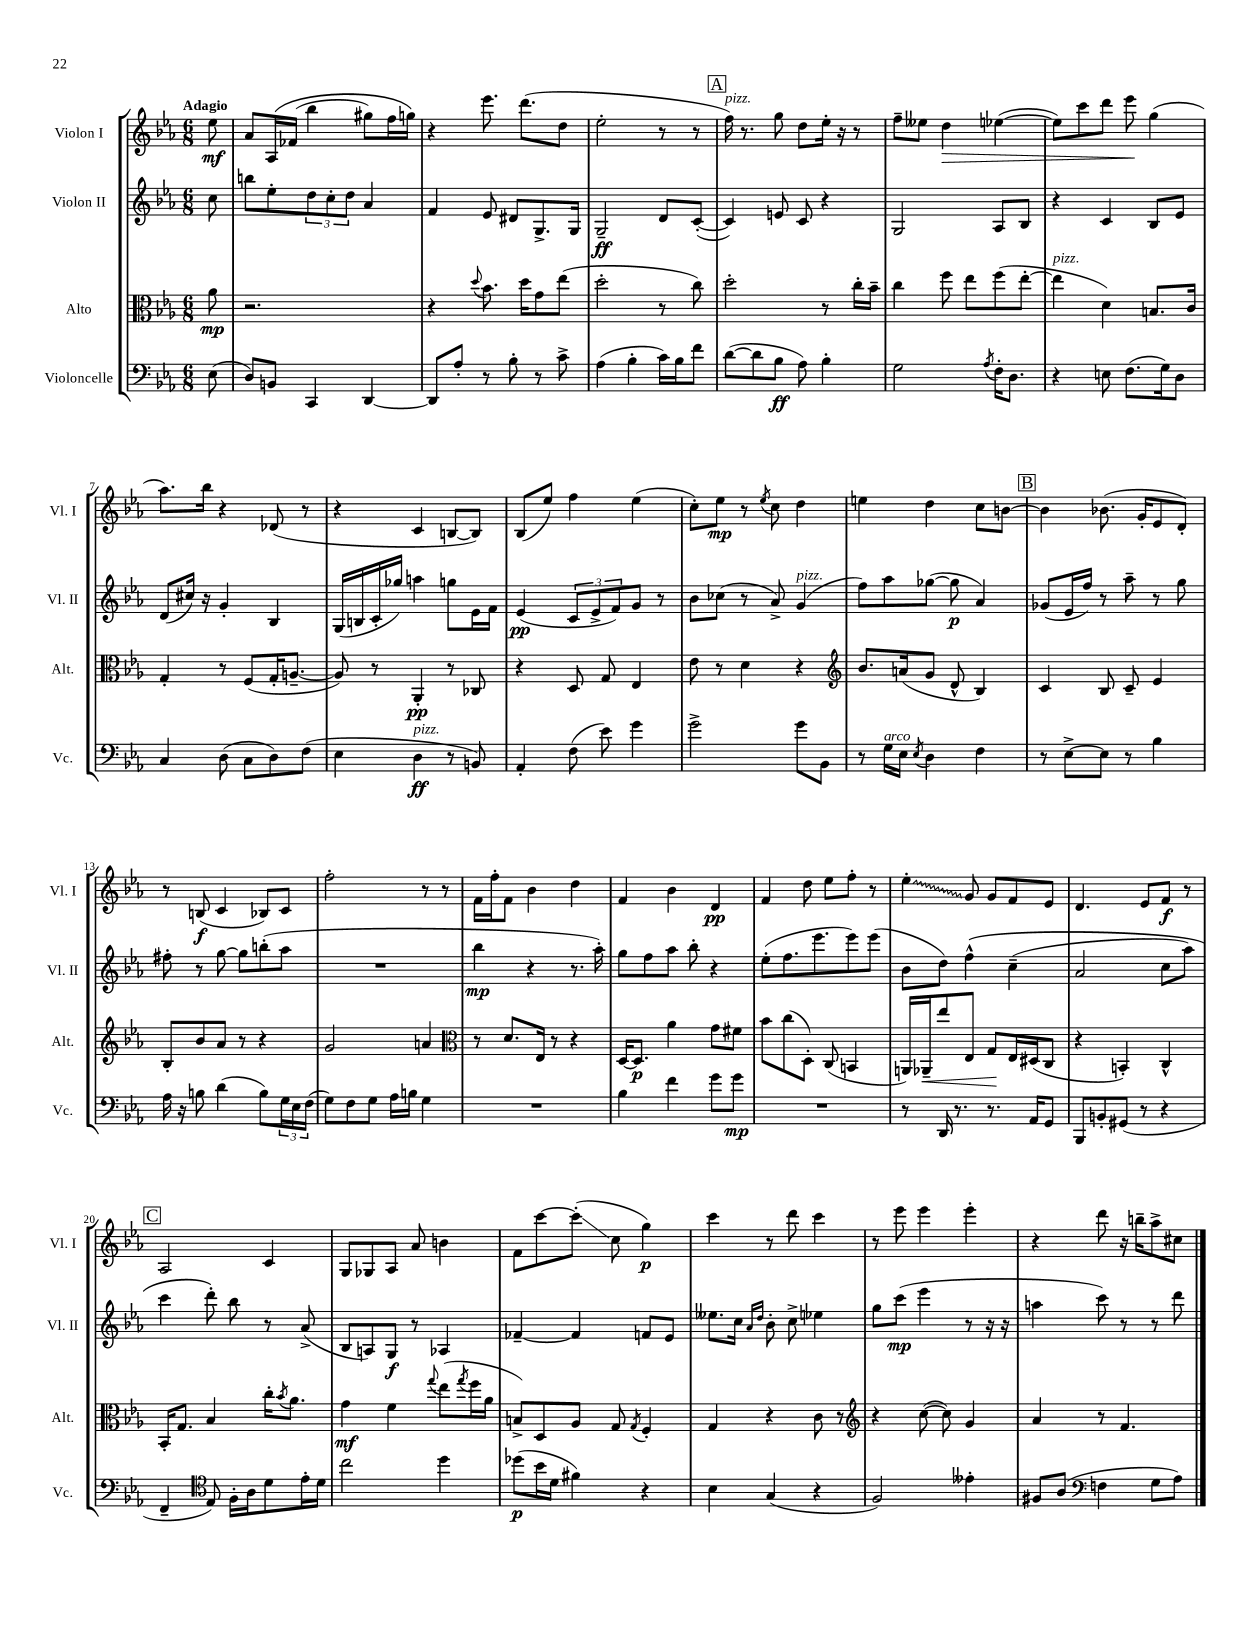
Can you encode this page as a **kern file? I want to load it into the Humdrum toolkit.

**kern	**kern	**kern	**kern
*staff4	*staff3	*staff2	*staff1
*clefF4	*clefC3	*clefG2	*clefG2
*k[b-e-a-]	*k[b-e-a-]	*k[b-e-a-]	*k[b-e-a-]
*M6/8	*M6/8	*M6/8	*M6/8
(8E-	8a-	8cc	8ee-
=	=	=	=
8D)	2.r	8bb	8a-
8BB	.	8ee-'	&(16A-
.	.	.	(16f-
4CC	.	12dd	4bb-
.	.	12cc'	.
.	.	12dd	.
[4DD	.	4a-	8gg#)
.	.	.	16ff
.	.	.	16gg&)
=	=	=	=
8DD]	4r	4f	4r
8A-'	.	.	.
.	8qqdd	.	.
8r	8.b-	8e-	8.eee-
8B-'	.	8d#	.
.	16dd	.	(8.ddd
8r	8g	8.G^	.
8c^	(8ee-	.	8dd
.	.	16G	.
=	=	=	=
(4A-	2dd'	2G~	2ee-'
4B-'	.	.	.
16c)	8r	8d	8r
16B-	.	.	.
8f	8cc)	([8c'	8r
=	=	=	=
([8d	2dd'	4c])	16ff)
.	.	.	8.r
8d]	.	.	.
8B-	.	8e	8gg
8A-)	.	8c	8dd
4B-'	8r	4r	16ee-'
.	.	.	16r
.	16cc'	.	8r
.	16b-~	.	.
=	=	=	=
2G	4cc	2G	8ff~
.	.	.	8ee--
.	8ff	.	4dd
.	8ee-	.	.
8qA-	.	.	.
16F'	(8ff	8A-	([4ee-
8.D	.	.	.
.	[8ee-'	8B-	.
=	=	=	=
4r	4ee-]	4r	8ee-])
.	.	.	8ccc
8E	4d)	4c	8ddd
(8.F	.	.	8eee-
.	8.B	8B-	(4gg
16G)	.	.	.
8D	.	8e-	.
.	16c	.	.
=	=	=	=
4C	4G'	(8d	8.aa-)
.	.	16cc#)	.
.	.	16r	16bb-
(8D	8r	4g'	4r
8C	(8F	.	.
8D)	16G'	4B-	(8d-
.	[8.A~	.	.
(8F	.	.	8r
=	=	=	=
4E-	8A])	(16G	4r
.	.	16B	.
.	8r	16c'	.
.	.	16gg-)	.
4D	4AA-'	4aa	4c
8r	8r	8gg	[8B
8BB)	8C-	16e-	8B])
.	.	16f	.
=	=	=	=
4AA-'	4r	(4e-	(8B-
.	.	.	8ee-)
(8F	8D	12c	4ff
.	.	12e-^	.
8e-)	8G	.	.
.	.	12f)	.
4g	4E-	8g	(4ee-
.	.	8r	.
=	=	=	=
2g^	8e-	8b-	8cc')
.	8r	(8cc-	8ee-
.	4d	8r	8r
.	.	.	8qee-
.	.	8a-^)	8cc
8g	4r	(4g	4dd
8BB-	.	.	.
=	=	=	=
*	*clefG2	*	*
8r	8.b-	8ff)	4ee
16G	.	8aa-	.
16E-	(16a	.	.
8qE-	.	.	.
4D	8g	([8gg-	4dd
.	8d^^	8gg-]	.
4F	4B-)	4a-)	8cc
.	.	.	[8b
=	=	=	=
8r	4c	(8g-	4b]
[8E-^	.	16e-	.
.	.	16ff)	.
8E-]	8B-	8r	(8.b-
8r	8c~	8aa-~	.
.	.	.	16g'
4B-	4e-	8r	8e-
.	.	8gg	8d')
=	=	=	=
16A-	8B-'	8ff#'	8r
16r	.	.	.
8B	8b-	8r	(8B
(4d	8a-	[8gg	4c
.	8r	8gg]	.
8B)	4r	(8bb'	8B-)
24G	.	8aa-	8c
24E-	.	.	.
(24F	.	.	.
=	=	=	=
8G)	2g	2.r	2ff'
8F	.	.	.
8G	.	.	.
16A-	.	.	.
16B	.	.	.
4G	4a	.	8r
.	.	.	8r
=	=	=	=
*	*clefC3	*	*
2.r	8r	4bb-	16f
.	.	.	16ff'
.	8.d	.	8f
.	.	4r	4b-
.	16E-	.	.
.	8r	.	.
.	4r	8.r	4dd
.	.	16aa-')	.
=	=	=	=
4B-	[16D	8gg	4f
.	8.D]	.	.
.	.	8ff	.
4f	4a-	8aa-	4b-
.	.	8bb-'	.
8g	8g	4r	4d
8g	8f#	.	.
=	=	=	=
2.r	8b-	(8ee-'	4f
.	(8cc	8.ff	.
.	8D')	.	8dd
.	.	8.eee-	.
.	(8C	.	8ee-
.	4BB	8eee-)	8ff'
.	.	(8eee-	8r
=	=	=	=
8r	16AA)	8b-	4ee-'
.	16AA-~	.	.
16DD	8ee-	8dd)	.
8.r	.	.	.
.	8E-	&(4ff^^	8g
8.r	8G	.	8g
.	16E-	(4cc~	8f
16AA-	(16D#	.	.
8GG	8C	.	8e-
=	=	=	=
8BBB-	4r	2a-	4.d
8BB'	.	.	.
(8GG#	4BB')	.	.
8r	.	.	8e-
4r	4C^^	8cc	8f
.	.	8aa-)	8r
=	=	=	=
4FF~	16BB-'	4ccc	2A-
.	8.G	.	.
*clefC4	*	*	*
8E-)	4B-	8ddd'&)	.
16F'	.	8bb-	.
16A-	.	.	.
8d	16cc'	8r	4c
.	8qb-	.	.
.	8.a-	.	.
16e-'	.	(8a-^	.
16d	.	.	.
=	=	=	=
2cc	4g	8B-	8G
.	.	8A)	8G-
.	4f	8G	8A-
.	.	8r	8a-
.	8qqgg	.	.
4dd	(8ee-	4A-	4b
.	8qgg	.	.
.	16ff	.	.
.	16a-	.	.
=	=	=	=
(8dd-	8B^)	[4f-~	8f
16b-	8D	.	[8ccc
16d	.	.	.
4f#)	8A-	4f-]	(8ccc']
.	8G	.	8cc
.	8qG	.	.
4r	4F'	8f	4gg)
.	.	8e-	.
=	=	=	=
4B-	4G	8.ee--	4ccc
.	.	16cc	.
.	.	16qqa-	.
.	.	16qqdd	.
(4G	4r	8b-'	8r
.	.	8cc^	8ddd
4r	8c	4ee-	4ccc
.	8r	.	.
=	=	=	=
*	*clefG2	*	*
2F)	4r	8gg	8r
.	.	(8ccc	8eee-
.	([8cc	4eee-	4eee-
.	8cc])	.	.
4e--'	4g	8r	4eee-'
.	.	16r	.
.	.	16r	.
=	=	=	=
8F#	4a-	4aa	4r
(8A-	.	.	.
*clefF4	*	*	*
4F	8r	8ccc)	8ddd
.	4.f	8r	16r
.	.	.	16bb~
8G	.	8r	8aa-^
8A-)	.	8ddd	8cc#
==	==	==	==
*-	*-	*-	*-
